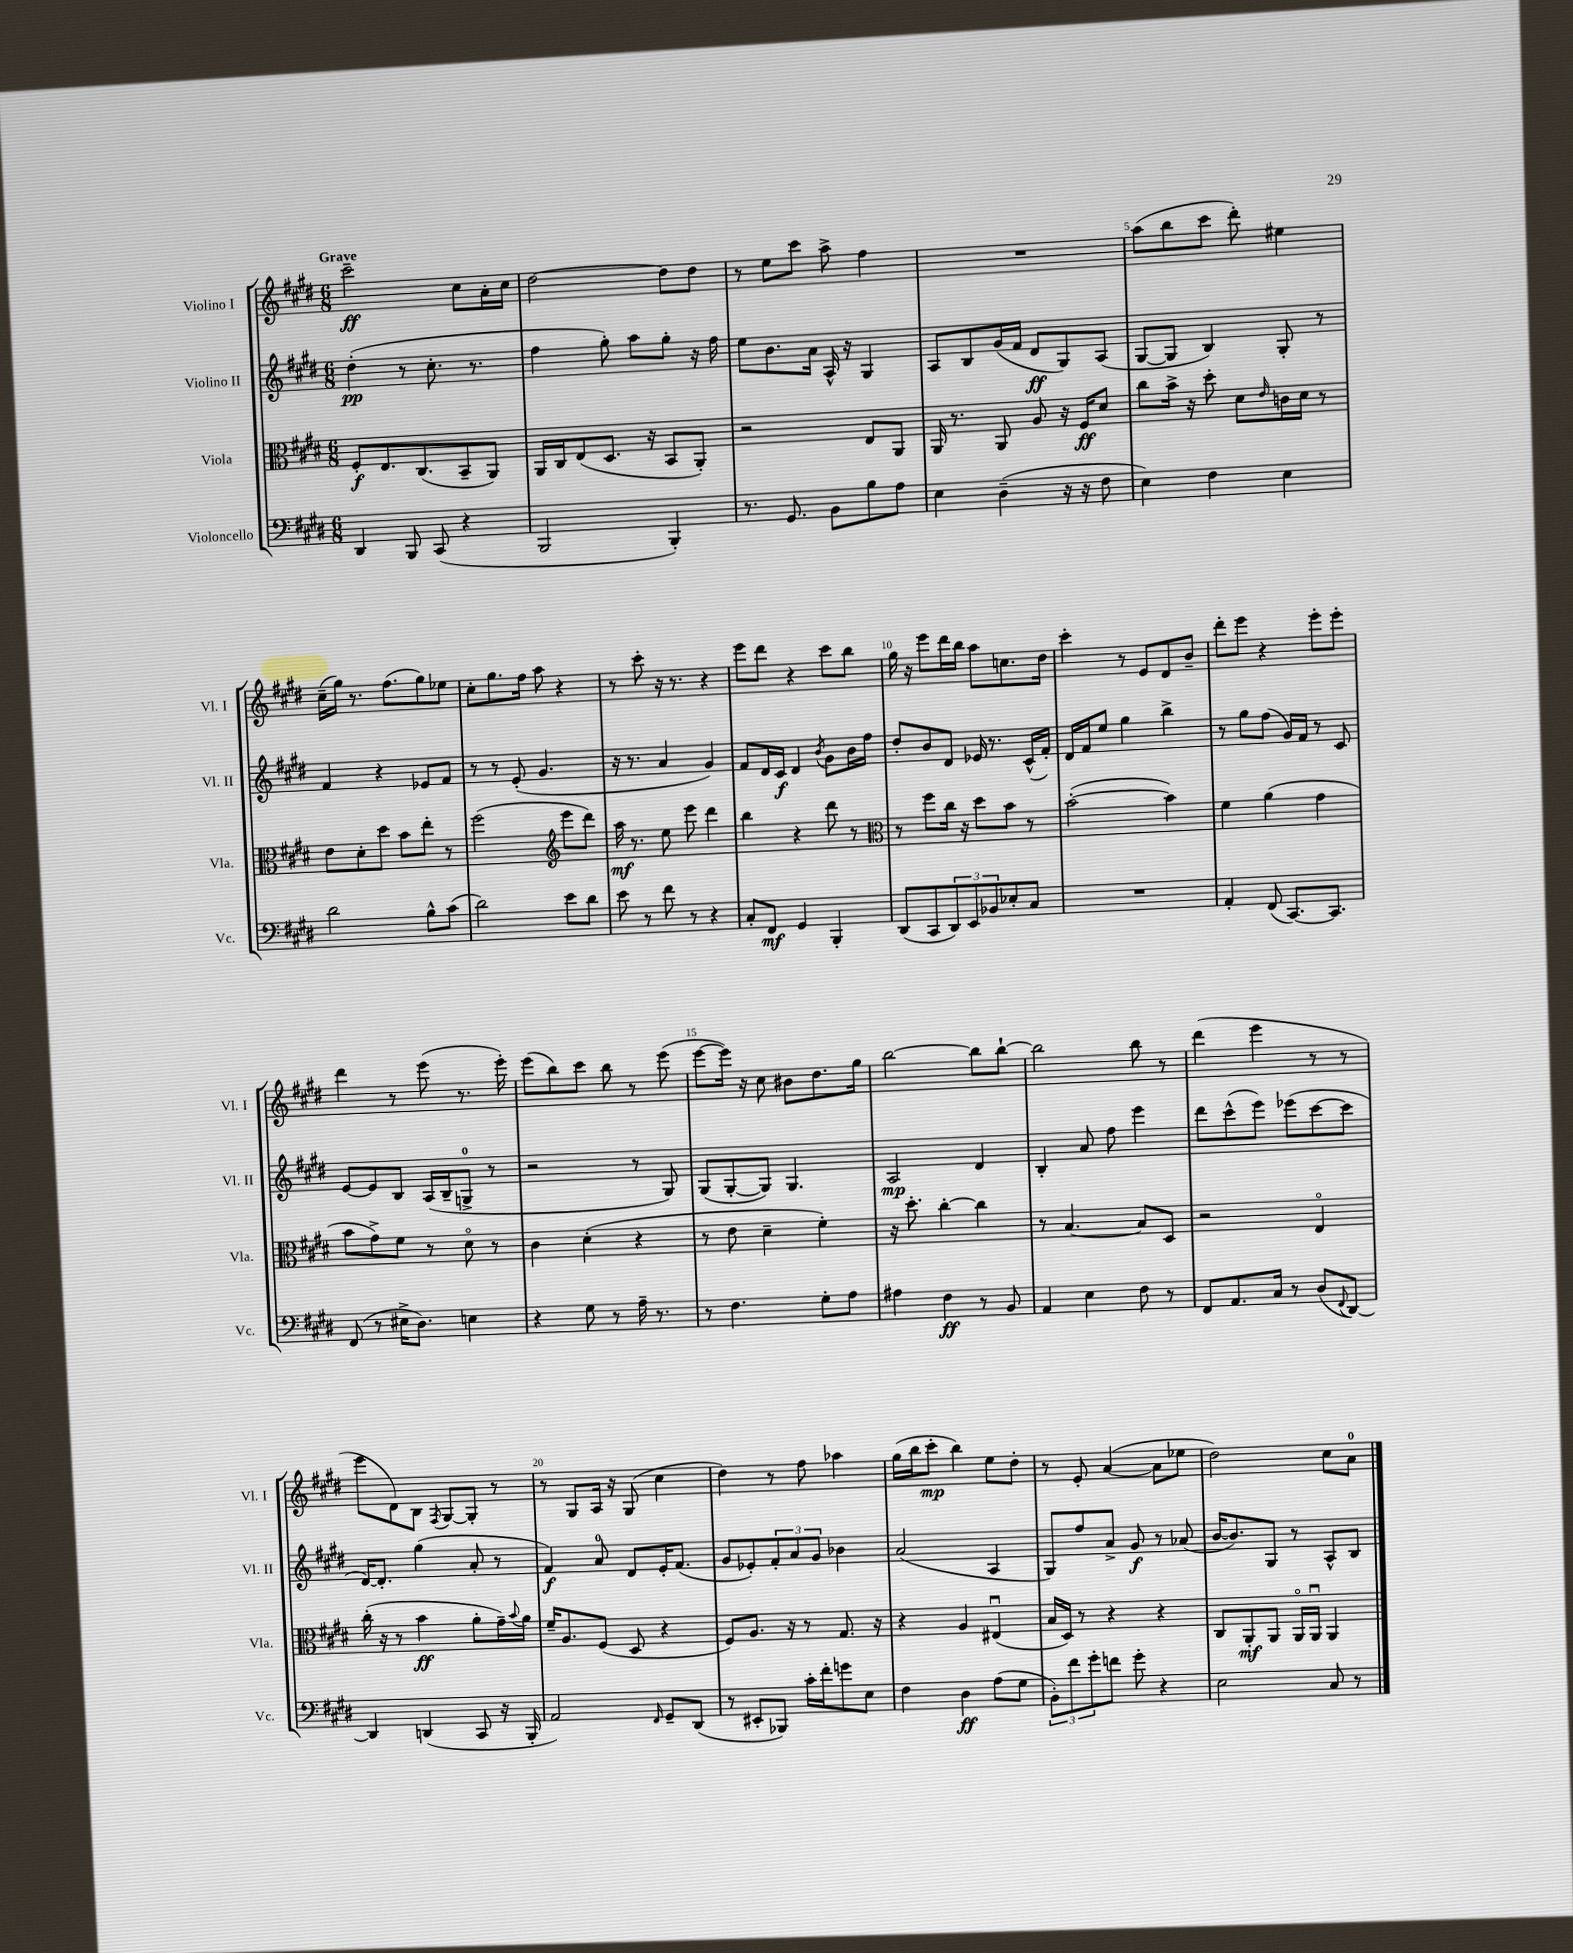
<<
\new StaffGroup <<
\new Staff = "s0" \with { instrumentName = "Violino I" shortInstrumentName = "Vl. I" } {
    \clef treble \key e \major \numericTimeSignature \time 6/8 \tempo "Grave"
    cis'''2--\ff cis''8 a'16-. cis''16 |
    dis''2~ dis''8 dis''8 |
    r8 e''8 cis'''8 a''8-> fis''4 |
    R2. |
    a''8( b''8 cis'''8 dis'''8-.) eis''4 |
    cis''16--( gis''16) r8. fis''8.( gis''8) ees''8 |
    cis''8-. gis''8. fis''16 a''8 r4 |
    r8 cis'''8-. r16 r8. r4 |
    e'''8 dis'''8 r4 cis'''8 b''8 |
    gis''16 r16 e'''8 dis'''16 b''16 a''8 c''8. dis''16 |
    cis'''4-. r8 e'8 dis'8 b'8-- |
    dis'''8-. e'''8 r4 e'''8-. e'''8-. |
    dis'''4 r8 e'''8( r8. e'''16-.) |
    e'''8( b''8) cis'''8 b''8 r8 e'''8( |
    e'''8~ e'''16) r16 cis''8 bis'8 dis''8. gis''16 |
    b''2~ b''8 b''8~-! |
    b''2 b''8 r8 |
    dis'''4( e'''4 r8 r8 |
    e'''8 dis'8) b8 \acciaccatura { fis8 } gis8~ gis8-. r8 |
    r8 gis8 a16 r16 gis8( cis''4 |
    dis''4) r8 fis''8 aes''4 |
    gis''16( b''16 cis'''8-.\mp b''4) e''8 dis''8-. |
    r8 e'8-. a'4~( a'8 ees''8 |
    dis''2) cis''8 a'8-0 \bar "|." |
}
\new Staff = "s1" \with { instrumentName = "Violino II" shortInstrumentName = "Vl. II" } {
    \clef treble \key e \major \numericTimeSignature \time 6/8
    dis''4-.\pp( r8 cis''8.-. r8. |
    fis''4 gis''8-.) a''8 gis''8-. r16 fis''16 |
    e''8 b'8. a'16 a16-^ r16 gis4 |
    a8 b8 gis'16( fis'16 dis'8\ff gis8) a8( |
    gis8~ gis8 b4) gis8-. r8 |
    fis'4 r4 ees'8 fis'8 |
    r8 r8 e'8-.( gis'4. |
    r16 r8. a'4 gis'4) |
    fis'8 dis'16 cis'16\f dis'4 \acciaccatura { b'8 } gis'8 b'16 fis''16 |
    dis''8-. b'8 dis'8 ees'16 r8. cis'16-^( fis'16-.) |
    dis'16 fis'16 e''8 gis''4 b''4-> |
    r8 gis''8 fis''8( gis'16) fis'16 r8 cis'8 |
    e'8~ e'8 b8 a16( b16-- g8-0-> r8 |
    r2 r8 gis8) |
    gis8( gis8~-. gis8) gis4. |
    a2\mp dis'4 |
    b4-. a'8 fis''8 e'''4 |
    dis'''8 cis'''8-^( e'''8) ees'''8( cis'''8~ cis'''8 |
    dis'16~) dis'8.-. gis''4( a'8-. r8 |
    fis'4\f) a'8-0 dis'8 e'16-. fis'8.( |
    gis'8 ees'8-.) \tuplet 3/2 { fis'8-. a'8 gis'8 } bes'4 |
    a'2( a4 |
    gis8) fis''8 a'8-> gis'8\f r8 aes'8( |
    b'16~ b'8.) gis8 r8 a8-^ b8 \bar "|." |
}
\new Staff = "s2" \with { instrumentName = "Viola" shortInstrumentName = "Vla." } {
    \clef alto \key e \major \numericTimeSignature \time 6/8
    fis8-.\f e8. cis8.( b,8-- a,8) |
    a,16 cis16 e8( dis8. r16 b,8 a,8-.) |
    r2 e8 a,8 |
    a,16 r8. a,8 a8 r16 fis16\ff dis'8 |
    cis''8 b'16-> r16 dis''8-. dis'8 \grace { e'16 } c'16 dis'16 r8 |
    e'8 dis'8-. dis''8 b'8 e''8-. r8 |
    fis''2( \clef treble e'''8 dis'''8) |
    a''16\mf r8. e''8 e'''8 dis'''4 |
    b''4 r4 dis'''8 r8 |
    \clef alto r8 fis''8 cis''16 r16 dis''8 b'8 r8 |
    b'2~-.( b'4) |
    fis'4 a'4( gis'4 |
    b'8 gis'8->) fis'8 r8 dis'8\flageolet r8 |
    cis'4 dis'4-.( r4 |
    r8 e'8 dis'4-- fis'4-.) |
    r16 dis''8.-. cis''4~-. cis''4 |
    r8 b4.~ b8 dis8 |
    r2 e4\flageolet |
    cis''16-.( r16 r8 b'4\ff a'8-. gis'16--) \appoggiatura { b'8 } a'16 |
    fis'16-- a8. fis8( dis8 r4 |
    fis8) a8. r16 r8 gis8. r16 |
    r4 a4 eis4\downbow( |
    b16 dis16) r8 r4 r4 |
    cis8 a,8-.\mf a,8 a,16\flageolet a,16\downbow a,4 \bar "|." |
}
\new Staff = "s3" \with { instrumentName = "Violoncello" shortInstrumentName = "Vc." } {
    \clef bass \key e \major \numericTimeSignature \time 6/8
    dis,4 b,,8 cis,8( r4 |
    b,,2 b,,4-.) |
    r8. gis,8. b,8 b8 a8 |
    e4 dis4--( r16 r16 fis8 |
    e4) fis4 e4 |
    dis'2 b8-^ cis'8( |
    dis'2) e'8 dis'8 |
    e'8 r8 fis'8 r8 r4 |
    cis8-. fis,8\mf gis,4 b,,4-. |
    dis,8( cis,8 \tuplet 3/2 { dis,8) e,8 bes,8 } ees8-. cis8 |
    R2. |
    a,4-. fis,8( cis,8.~) cis,8. |
    fis,8( r8 eis16-> dis8.) e4 |
    r4 gis8 r8 a16-- r8. |
    r8 fis4. gis8-. a8 |
    ais4 fis4\ff r8 b,8 |
    a,4 e4 fis8 r8 |
    fis,8 a,8. cis16 r8 dis8( \appoggiatura { fis,8 } dis,8~) |
    dis,4 d,4( cis,8 r16 b,,16-. |
    a,2) \grace { fis,16 } gis,8-- dis,8( |
    r8 eis,8-. bes,,8) cis'16-. fis'16-. g'8 e8 |
    fis4 dis4\ff a8( gis8 |
    \tuplet 3/2 { b,8-.) fis'8 gis'8-. } f'8 gis'8-. r4 |
    e2 cis8 r8 \bar "|." |
}
>>
>>
\layout { \context { \Score \override BarNumber.break-visibility = ##(#f #t #t) barNumberVisibility = #(every-nth-bar-number-visible 5) } }
